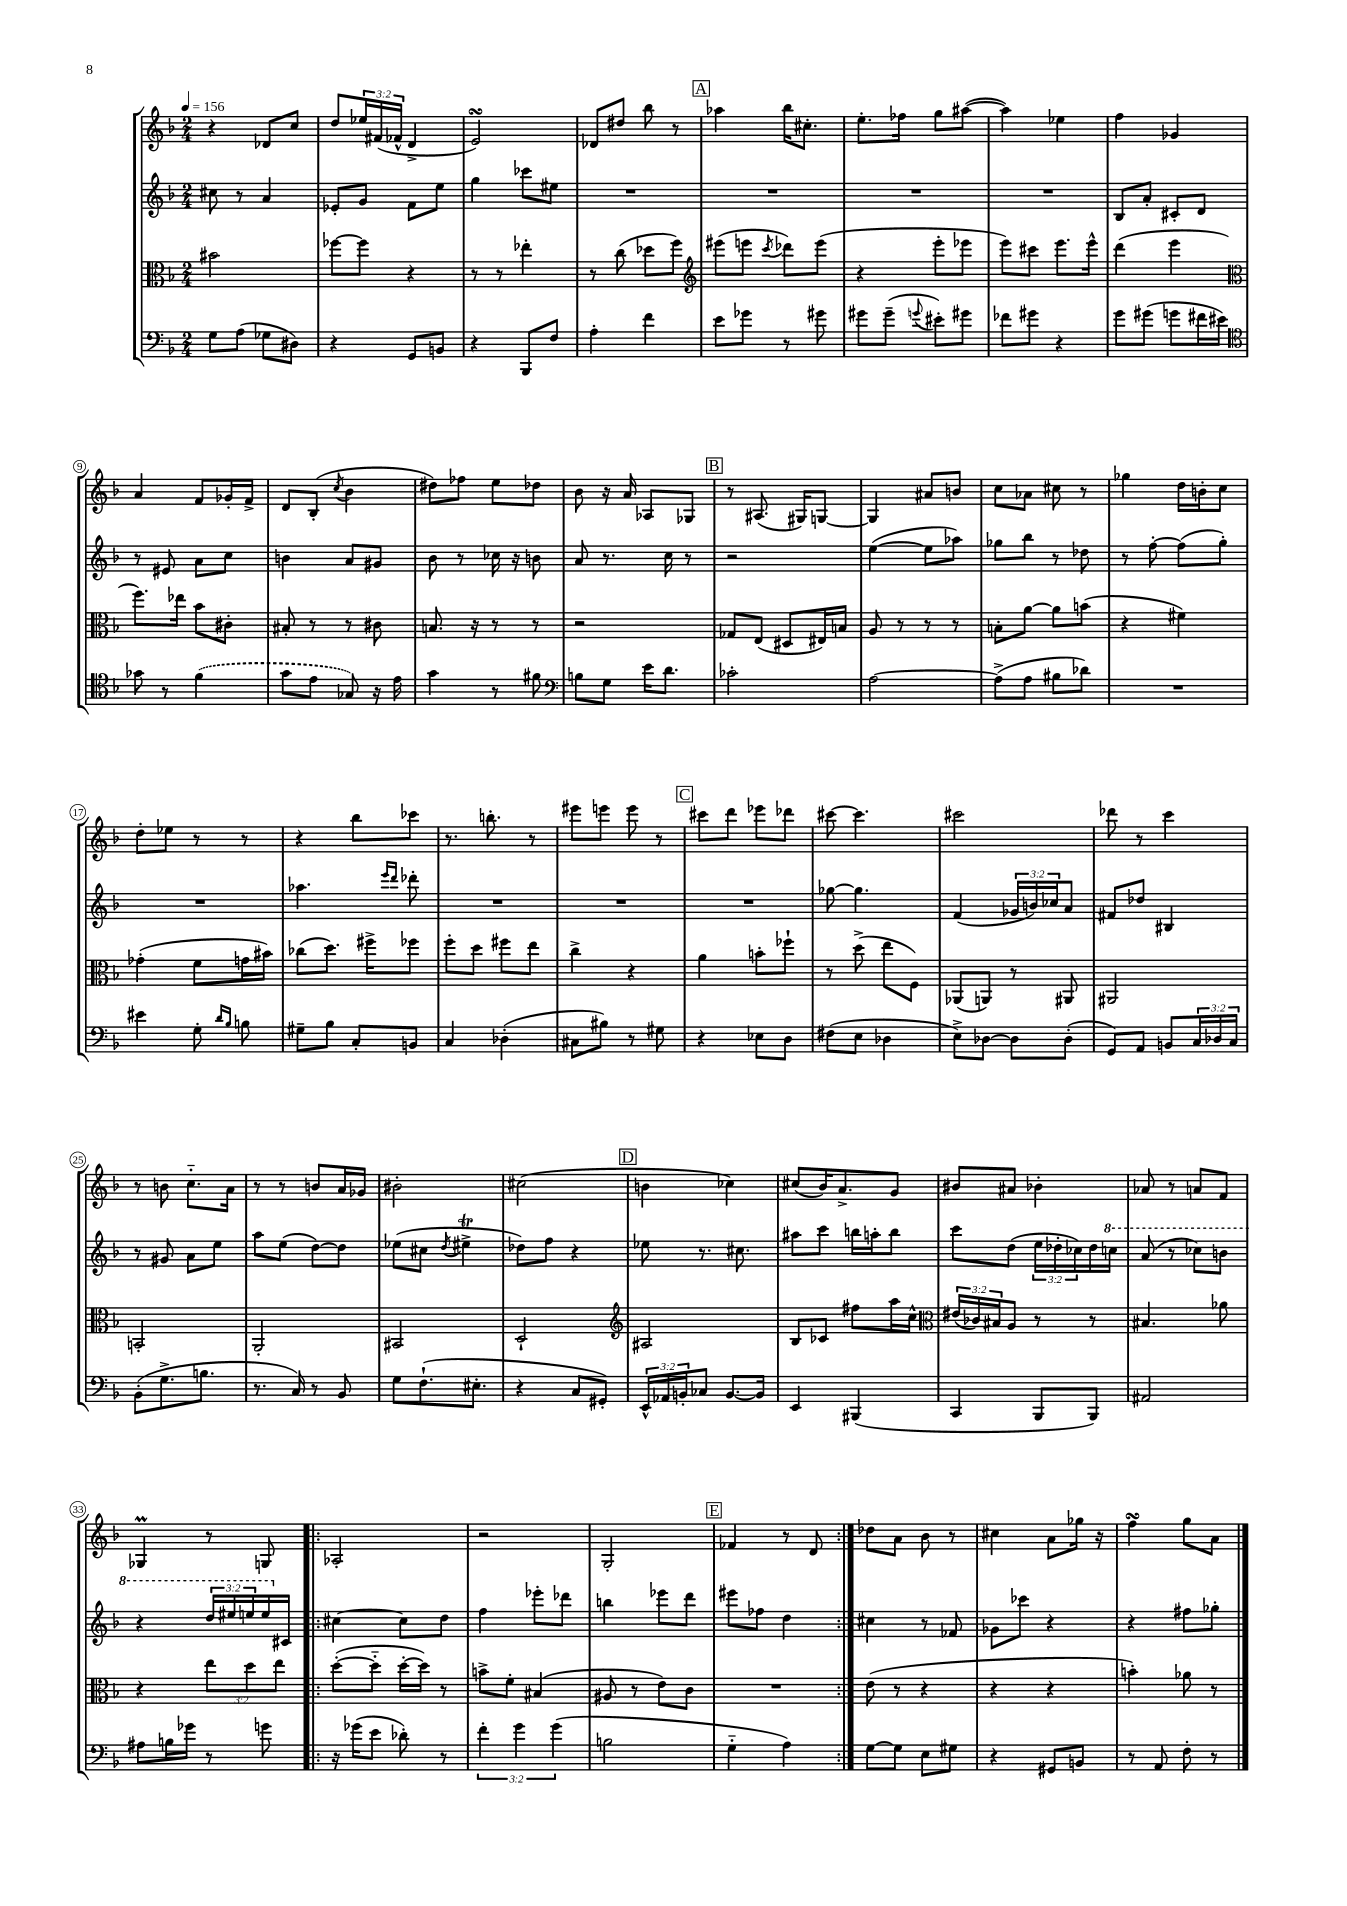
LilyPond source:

<<
\new StaffGroup <<
\new Staff = "s0" {
    \clef treble \key f \major \numericTimeSignature \time 2/4 \override Staff.TupletNumber.text = #tuplet-number::calc-fraction-text \tempo 4 = 156
    r4 des'8 c''8 |
    d''8 \tuplet 3/2 { ees''16 fis'16( fes'16-^ } d'4-> |
    e'2\turn) |
    des'8 dis''8 bes''8 r8 |
    \mark \markup { \box "A" } aes''4 bes''16 cis''8.-. |
    e''8.-. fes''16 g''8 ais''8~( |
    ais''4) ees''4 |
    f''4 ges'4 |
    a'4 f'8 ges'16-. f'16-> |
    d'8 bes8-.( \acciaccatura { c''8 } bes'4 |
    dis''8) fes''8 e''8 des''8 |
    bes'8 r16 a'16 aes8 ges8 |
    \mark \markup { \box "B" } r8 ais8.( gis16) g8~ |
    g4 ais'8 b'8 |
    c''8 aes'8 cis''8 r8 |
    ges''4 d''16 b'16-. c''8 |
    d''8-. ees''8 r8 r8 |
    r4 bes''8 ces'''8 |
    r8. b''8.-. r8 |
    eis'''8 e'''8 e'''8 r8 |
    \mark \markup { \box "C" } cis'''8 d'''8 ees'''8 des'''8 |
    cis'''8~ cis'''4. |
    cis'''2 |
    des'''8 r8 c'''4 |
    r8 b'8 c''8.-_ a'16 |
    r8 r8 b'8 a'16 ges'16 |
    bis'2-. |
    cis''2( |
    \mark \markup { \box "D" } b'4 ces''4) |
    cis''8( bes'16) a'8.-> g'8 |
    bis'8 ais'8 bes'4-. |
    aes'8 r8 a'8 f'8 |
    ges4\prall r8 g8 |
    \repeat volta 2 { aes2-. |
    r2 |
    g2-. |
    \mark \markup { \box "E" } fes'4 r8 d'8 | }
    des''8 a'8 bes'8 r8 |
    cis''4 a'8 ges''16 r16 |
    f''4\turn g''8 a'8 \bar "|." |
}
\new Staff = "s1" {
    \clef treble \key f \major \numericTimeSignature \time 2/4 \override Staff.TupletNumber.text = #tuplet-number::calc-fraction-text
    cis''8 r8 a'4 |
    ees'8-. g'8 f'8 e''8 |
    g''4 ces'''8 eis''8 |
    R2 |
    \mark \markup { \box "A" } R2 |
    R2 |
    R2 |
    bes8 a'8-. cis'8-. d'8 |
    r8 eis'8 a'8 c''8 |
    b'4 a'8 gis'8 |
    bes'8 r8 ces''16 r16 b'8 |
    a'8 r8. c''16 r8 |
    \mark \markup { \box "B" } r2 |
    e''4~( e''8 aes''8) |
    ges''8 bes''8 r8 des''8 |
    r8 f''8~-. f''8( g''8-.) |
    R2 |
    aes''4. \grace { e'''16 d'''16 } des'''8-. |
    R2 |
    R2 |
    \mark \markup { \box "C" } R2 |
    ges''8~ ges''4. |
    f'4( \tuplet 3/2 { ges'16 b'16) ces''16 } a'8 |
    fis'8 des''8 bis4 |
    r8 gis'8 a'8 e''8 |
    a''8 e''8( d''8~) d''8 |
    ees''8( cis''8 \acciaccatura { d''8 } eis''4->\trill |
    des''8) f''8 r4 |
    \mark \markup { \box "D" } ees''8 r8. cis''8. |
    ais''8 c'''8 b''16 a''16-. b''8 |
    c'''8 d''8( \tuplet 3/2 { e''16 des''16-. ces''16) } des''16 \ottava #1 c'''!16 |
    a''8( r8 ces'''8) b''8 |
    r4 \tuplet 3/2 { d'''16 eis'''16 e'''16 } e'''16 \ottava #0 cis'16 |
    \repeat volta 2 { cis''4~ cis''8 d''8 |
    f''4 ees'''8-. des'''8 |
    b''4 ees'''8 d'''8 |
    \mark \markup { \box "E" } eis'''8 fes''8 d''4 | }
    cis''4 r8 fes'8 |
    ges'8 ces'''8 r4 |
    r4 fis''8 ges''8-. \bar "|." |
}
\new Staff = "s2" {
    \clef alto \key f \major \numericTimeSignature \time 2/4 \override Staff.TupletNumber.text = #tuplet-number::calc-fraction-text
    bis'2 |
    fes''8~ fes''8 r4 |
    r8 r8 ees''4-. |
    r8 c''8( des''8 f''8) |
    \mark \markup { \box "A" } \clef treble eis'''8( e'''8 \acciaccatura { c'''8 } des'''8) e'''8( |
    r4 e'''8-. ees'''8 |
    e'''8) cis'''8 e'''8. e'''16-^ |
    d'''4( e'''4 |
    \clef alto f''8.) ees''16 bes'8 cis'8-. |
    bis8-. r8 r8 cis'8 |
    b8. r16 r8 r8 |
    r2 |
    \mark \markup { \box "B" } ges8 e8( dis8 eis16) b16 |
    a8 r8 r8 r8 |
    b8-. a'8~ a'8 b'8( |
    r4 fis'4) |
    ges'4-.( f'8 g'16 bis'16) |
    ces''8( d''8.) fis''16-> fes''8 |
    f''8-. d''8 fis''8 e''8 |
    c''4-> r4 |
    \mark \markup { \box "C" } a'4 b'8-. fes''8-! |
    r8 d''8->( e''8 f8) |
    aes,8( a,8) r8 ais,8 |
    ais,2 |
    b,2-. |
    a,2-. |
    bis,2 |
    d2-! |
    \mark \markup { \box "D" } \clef treble ais2 |
    bes8 ces'8 fis''8 a''16 c''16-^ |
    \clef alto \tuplet 3/2 { eis'16( ces'16) bis16 } a8 r8 r8 |
    bis4. aes'8 |
    r4 \tuplet 3/2 { e''8 d''8 e''8 } |
    \repeat volta 2 { d''8~-.( d''8-_ d''16~-. d''16) r8 |
    b'8-> f'8-. bis4( |
    ais8 r8 e'8) c'8 |
    \mark \markup { \box "E" } R2 | }
    e'8( r8 r4 |
    r4 r4 |
    b'4-.) aes'8 r8 \bar "|." |
}
\new Staff = "s3" {
    \clef bass \key f \major \numericTimeSignature \time 2/4 \override Staff.TupletNumber.text = #tuplet-number::calc-fraction-text
    g8 a8( ges8 dis8) |
    r4 g,8 b,8 |
    r4 bes,,8 f8 |
    a4-. f'4 |
    \mark \markup { \box "A" } e'8 ges'8 r8 gis'8 |
    gis'8 gis'8--( \appoggiatura { g'8 } eis'8-.) gis'8 |
    fes'8 gis'8 r4 |
    g'8 gis'8( g'8 fis'16 eis'16) |
    \clef tenor ges'8 r8 \once \slurDashed f'4( |
    g'8 e'8 ges8) r16 e'16 |
    g'4 r8 fis'8 |
    \clef bass b8 g8 e'16 d'8. |
    \mark \markup { \box "B" } ces'2-. |
    a2~ |
    a8->( a8 bis8 des'8) |
    R2 |
    eis'4 g8-. \grace { d'16 bes16 } b8 |
    gis8-- bes8 c8-. b,8 |
    c4 des4-.( |
    cis8 bis8) r8 gis8 |
    \mark \markup { \box "C" } r4 ees8 d8 |
    fis8( e8 des4 |
    e8->) des8~ des8 des8-.( |
    g,8) a,8 b,8 \tuplet 3/2 { c16 des16 c16 } |
    bes,8-.( g8.-> b8. |
    r8. c16) r8 bes,8 |
    g8 f8.-!( eis8.-. |
    r4 c8 gis,8-.) |
    \mark \markup { \box "D" } \tuplet 3/2 { e,16-^ aes,16 b,16-. } ces8 b,8.~ b,16 |
    e,4 bis,,4( |
    c,4 bes,,8 bes,,8) |
    ais,2 |
    ais8 b16 ges'16 r8 g'8 |
    \repeat volta 2 { r16 ges'16( e'8 des'8-.) r8 |
    \tuplet 3/2 { f'4-. g'4 g'4( } |
    b2 |
    \mark \markup { \box "E" } g4-_ a4) | }
    g8~ g8 e8 gis8 |
    r4 gis,8 b,8 |
    r8 a,8 f8-. r8 \bar "|." |
}
>>
>>
\layout { \context { \Score \override BarNumber.stencil = #(make-stencil-circler 0.1 0.3 ly:text-interface::print) } }
